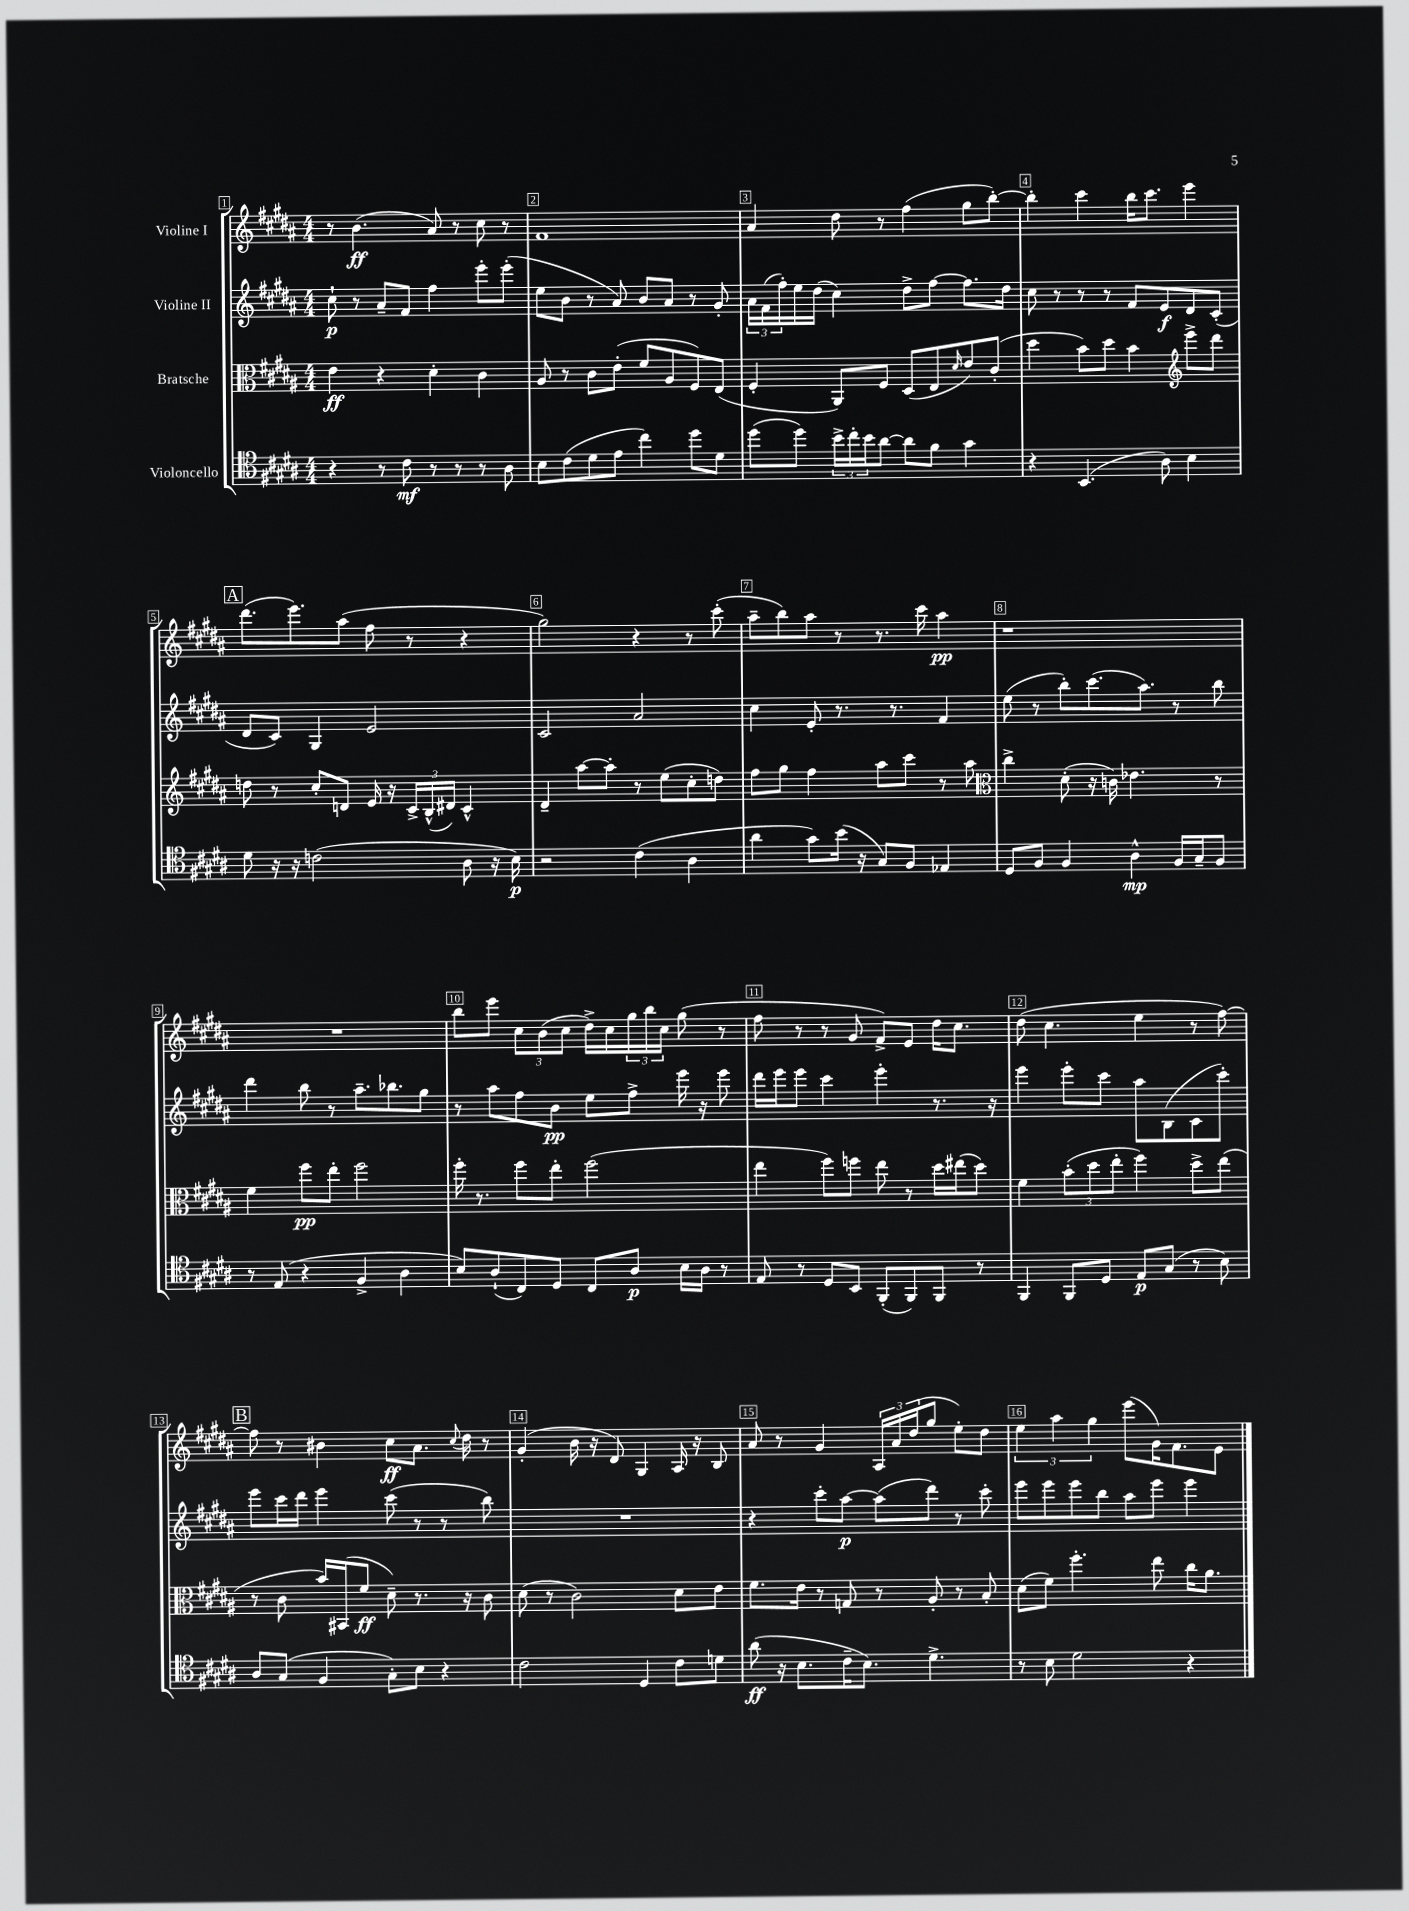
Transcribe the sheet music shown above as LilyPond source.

<<
\new StaffGroup <<
\new Staff = "s0" \with { instrumentName = "Violine I" } {
    \clef treble \key b \major \numericTimeSignature \time 4/4
    r8 b'4.\ff( ais'8) r8 cis''8 r8 |
    fis'1 |
    ais'4 dis''8 r8 fis''4( gis''8 b''8~-.) |
    b''4-. cis'''4 b''16 cis'''8. e'''4 |
    \mark \markup { \box "A" } dis'''8.( e'''8.) ais''8( fis''8 r8 r4 |
    gis''2) r4 r8 cis'''8-.( |
    ais''8-- b''8) ais''8 r8 r8. cis'''16 ais''4\pp |
    r1 |
    R1 |
    b''8 e'''8 \tuplet 3/2 { cis''8 b'8( cis''8 } dis''16->) cis''16 \tuplet 3/2 { gis''16 b''16 cis''16 } gis''8( r8 |
    fis''8 r8 r8 gis'8 fis'8->) e'8 dis''16 cis''8. |
    dis''8( cis''4. e''4 r8 fis''8~) |
    \mark \markup { \box "B" } fis''8 r8 bis'4 cis''8\ff ais'8. \appoggiatura { cis''8 } dis''16 r8 |
    gis'4-.( b'16 r16 dis'8) gis4 ais16 r16 b8 |
    ais'8 r8 gis'4 \tuplet 3/2 { ais16 ais'16 dis''16( } gis''8 e''8-.) dis''8 |
    \tuplet 3/2 { e''4 ais''4 gis''4 } e'''8( gis'16) fis'8. e'8 \bar "|." |
}
\new Staff = "s1" \with { instrumentName = "Violine II" } {
    \clef treble \key b \major \numericTimeSignature \time 4/4
    cis''8-!\p r8 ais'8-- fis'8 fis''4 e'''8-. e'''8-.( |
    e''8 b'8 r8 ais'8) b'8 ais'8 r8 gis'8-. |
    \tuplet 3/2 { ais'16 fis'16( fis''16-.) } e''16 dis''16( cis''4) dis''8-> fis''8~ fis''8. dis''16 |
    cis''8 r8 r8 r8 fis'8 e'8\f dis'8 cis'8-.( |
    \mark \markup { \box "A" } dis'8 cis'8) gis4 e'2 |
    cis'2 ais'2 |
    cis''4 e'8-. r8. r8. fis'4 |
    e''8( r8 b''8-.) cis'''8.( ais''8.) r8 b''8 |
    dis'''4 b''8 r8 ais''8.-- bes''8. gis''8 |
    r8 ais''8 fis''8 b'8\pp e''8 fis''8-> e'''16 r16 e'''8 |
    dis'''16 e'''16 e'''8 cis'''4 e'''4-. r8. r16 |
    e'''4 e'''8-. cis'''8 ais''8 b8( cis'8 cis'''8-.) |
    \mark \markup { \box "B" } e'''8 cis'''16 dis'''16 e'''4 cis'''8( r8 r8 b''8) |
    R1 |
    r4 cis'''8-. ais''8~\p ais''8( dis'''8) r8 cis'''8-. |
    e'''8 e'''8 e'''8 b''8 ais''8 e'''8 e'''4 \bar "|." |
}
\new Staff = "s2" \with { instrumentName = "Bratsche" } {
    \clef alto \key b \major \numericTimeSignature \time 4/4
    e'4\ff r4 dis'4-. cis'4 |
    ais8 r8 cis'8 e'8-.( fis'8 ais8 fis8) e8( |
    fis4-. ais,8) fis8 dis8( e8 \grace { dis'16 } e'8) cis'8-.( |
    dis''4 b'8) dis''8 b'4 \clef treble e'''8-> dis'''8 |
    \mark \markup { \box "A" } d''8 r8 cis''8-. d'8 e'16 r16 \tuplet 3/2 { cis'16-> b16-^( dis'16) } cis'4-^ |
    dis'4-- ais''8~ ais''8-. r8 e''8( cis''8-. d''8) |
    fis''8 gis''8 fis''4 ais''8 cis'''8 r8 ais''8 |
    \clef alto cis''4-> dis'8-.( r16 c'16) ees'4. r8 |
    fis'4 fis''8\pp e''8-. fis''2 |
    fis''16-. r8. fis''8 e''8-. fis''2( |
    e''4 fis''8) f''8 e''8 r8 dis''16 eis''16( dis''8) |
    fis'4 \tuplet 3/2 { b'8-.( dis''8 e''8-. } fis''4) dis''8-> e''8( |
    \mark \markup { \box "B" } r8 cis'8 b'16) bis,16( fis'8\ff dis'8--) r8. r16 cis'8 |
    dis'8( r8 cis'2) dis'8 e'8 |
    fis'8. e'16 r8 g8 r8 ais8-. r8 b8-. |
    dis'8( fis'8) fis''4.-. e''8 cis''16 ais'8. \bar "|." |
}
\new Staff = "s3" \with { instrumentName = "Violoncello" } {
    \clef tenor \key b \major \numericTimeSignature \time 4/4
    r4 r8 cis'8\mf r8 r8 r8 ais8 |
    b8 cis'8( dis'8 e'8 cis''4) dis''8 dis'8 |
    dis''8( dis''8) \tuplet 3/2 { b'16-> cis''16-. b'16 } ais'8~ ais'8 fis'8 gis'4 |
    r4 b,4.( ais8) b4 |
    \mark \markup { \box "A" } dis'8 r16 r16 c'2( ais8 r16 b16\p) |
    r2 cis'4( ais4 |
    ais'4 gis'8) b'16( r16 gis8) fis8 ees4 |
    dis8 fis8 fis4 ais4-^\mp fis16 gis16-- fis8 |
    r8 e8( r4 fis4-> ais4 |
    b8) ais8-!( cis8) dis8 cis8 ais8\p b16 ais16 r8 |
    e8 r8 dis8 b,8 fis,8-.( fis,8) fis,8 r8 |
    fis,4 fis,8 dis8 e8\p gis8( r8 b8) |
    \mark \markup { \box "B" } ais8 gis8( fis4 gis8-.) b8 r4 |
    cis'2 dis4 cis'8 d'8 |
    ais'8\ff( r16 b8. cis'16-- b8.) dis'4.-> |
    r8 b8 dis'2 r4 \bar "|." |
}
>>
>>
\layout { \context { \Score \override BarNumber.break-visibility = ##(#f #t #t) barNumberVisibility = #all-bar-numbers-visible \override BarNumber.stencil = #(make-stencil-boxer 0.1 0.3 ly:text-interface::print) } }
